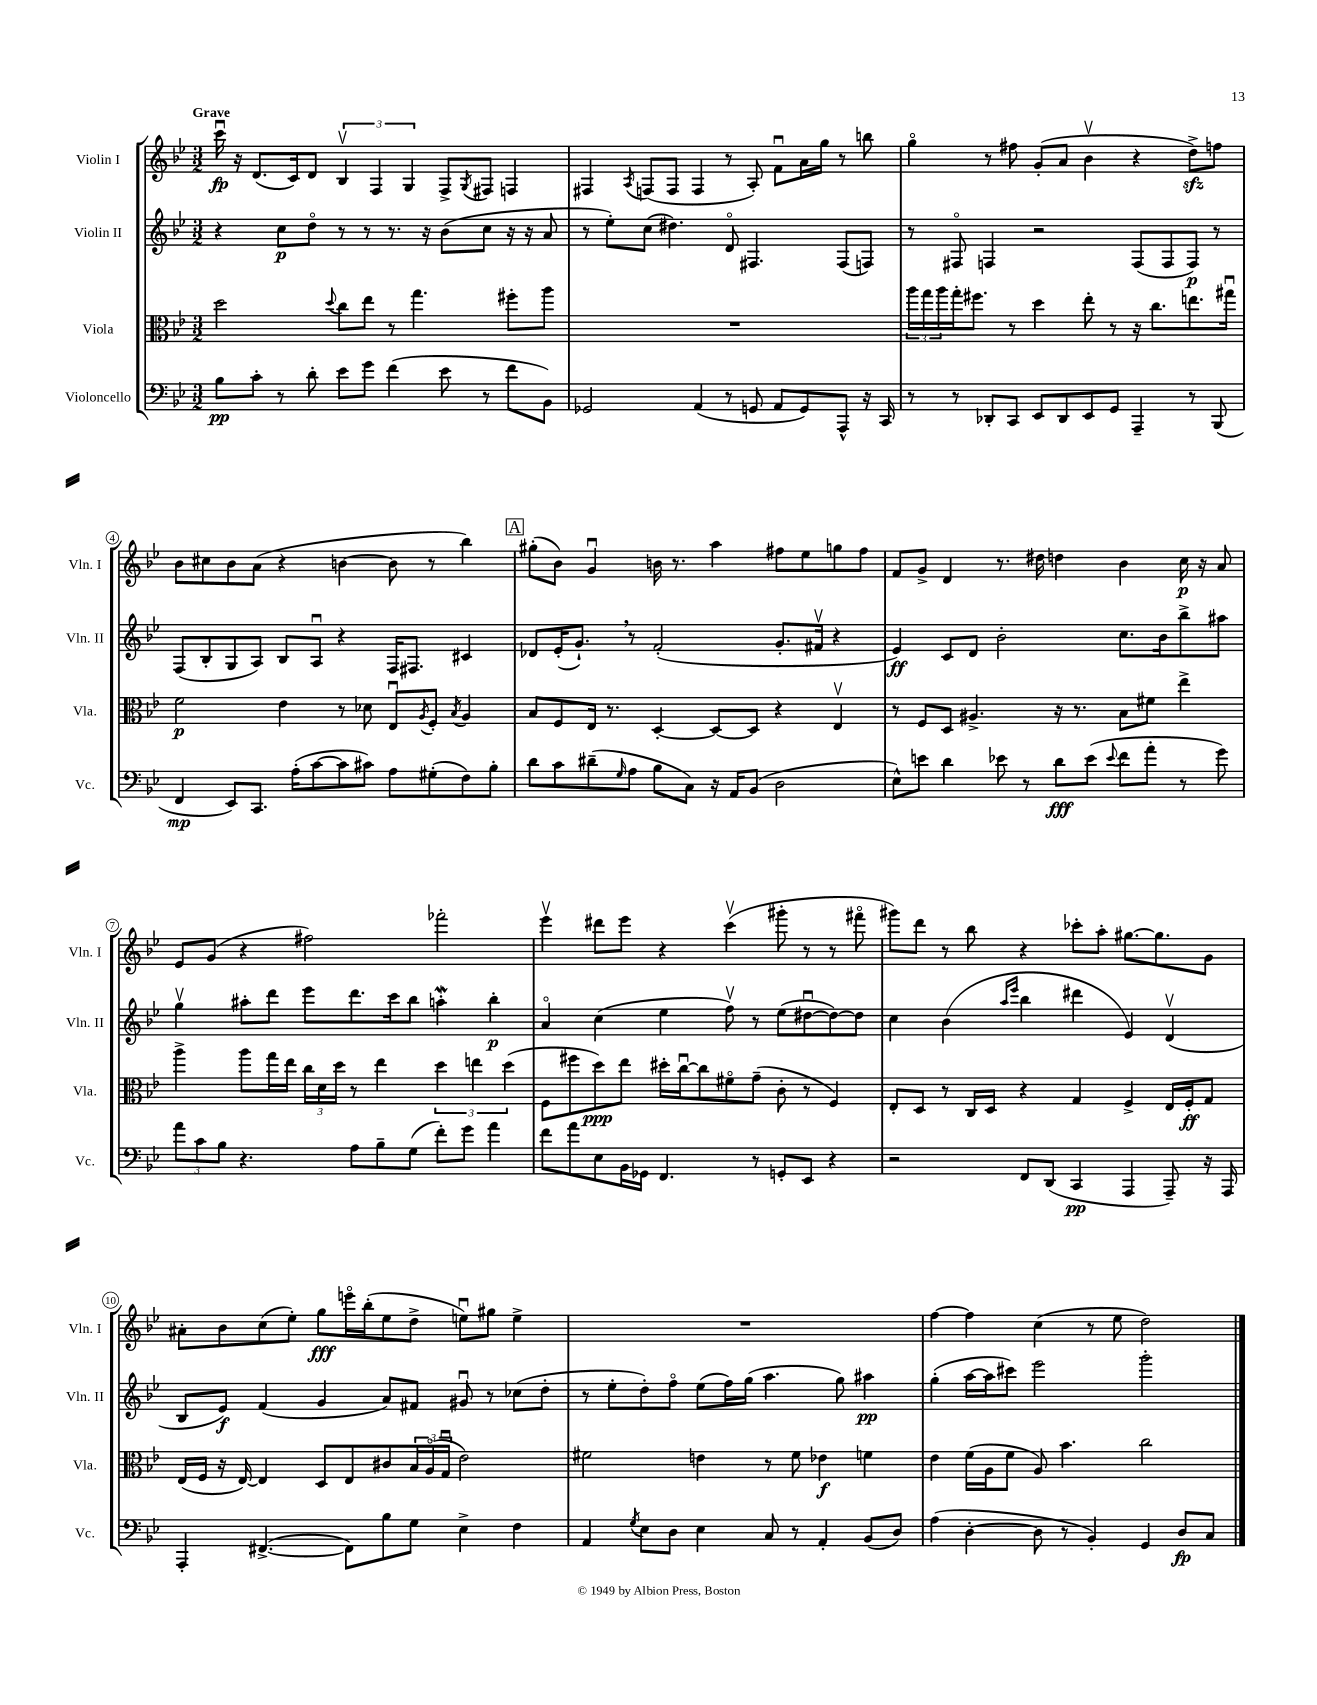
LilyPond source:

<<
\new StaffGroup <<
\new Staff = "s0" \with { instrumentName = "Violin I" shortInstrumentName = "Vln. I" } {
    \clef treble \key bes \major \numericTimeSignature \time 3/2 \tempo "Grave"
    c'''16\downbow\fp r16 d'8.( c'16) d'8 \tuplet 3/2 { bes4\upbow f4 g4 } f8-> \acciaccatura { g8 } fis8 f4 |
    fis4 \acciaccatura { a8 } f8( f8 f4 r8 a8-.) f'8\downbow a'16 g''16 r8 b''8 |
    g''4\flageolet r8 fis''8 g'8-.( a'8 bes'4\upbow r4 d''8->\sfz) f''8 |
    bes'8 cis''8 bes'8 a'8( r4 b'4~ b'8 r8 bes''4) |
    \mark \markup { \box "A" } gis''8-.( bes'8) g'4\downbow b'16 r8. a''4 fis''8 ees''8 g''8 fis''8 |
    f'8 g'8-> d'4 r8. dis''16 d''4 bes'4 c''16\p r16 a'8 |
    ees'8 g'8( r4 fis''2) fes'''2-. |
    ees'''4\upbow dis'''8 ees'''8 r4 c'''4\upbow( gis'''8-. r8 r8 fis'''8\flageolet |
    gis'''8) d'''8 r8 bes''8 r4 ces'''8-. a''8-. gis''8.~ gis''8. g'8 |
    ais'8-. bes'8 c''8( ees''8-.) g''8\fff e'''16\flageolet bes''16-.( ees''8 d''8-> e''8\downbow) gis''8 e''4-> |
    R1. |
    f''4~ f''4 c''4( r8 ees''8 d''2) \bar "|." |
}
\new Staff = "s1" \with { instrumentName = "Violin II" shortInstrumentName = "Vln. II" } {
    \clef treble \key bes \major \numericTimeSignature \time 3/2
    r4 c''8\p d''8\flageolet r8 r8 r8. r16 bes'8( c''8 r16 r16 a'8 |
    r8 ees''8-.) c''8( dis''4.) d'8\flageolet fis4. fis8( f8) |
    r8 fis8\flageolet f4 r2 f8( f8 f8\p) r8 |
    f8( bes8-. g8 a8) bes8 a8\downbow r4 f16 fis8. cis'4 |
    \mark \markup { \box "A" } des'8 ees'16-.( g'8.-!) \breathe r8 f'2-.( g'8.-. fis'16\upbow r4 |
    ees'4\ff) c'8 d'8 bes'2-. c''8. bes'16 bes''8-> ais''8 |
    g''4\upbow ais''8-. d'''8 ees'''8 d'''8. c'''16 bes''8 a''4-.\mordent bes''4-.\p |
    a'4\flageolet c''4( ees''4 f''8\upbow) r8 ees''8( dis''8~\downbow dis''8~) dis''8 |
    c''4 bes'4( \grace { a''16 ees'''16 } bes''4 dis'''4 ees'4) d'4\upbow( |
    bes8 ees'8\f) f'4( g'4 a'8) fis'8 gis'8\downbow r8 ces''8( d''8-. |
    r8 ees''8-. d''8-.) f''8\flageolet ees''8( f''16) g''16( a''4. g''8) ais''4\pp |
    g''4-.( a''16~ a''16 cis'''8) ees'''2 g'''2-. \bar "|." |
}
\new Staff = "s2" \with { instrumentName = "Viola" shortInstrumentName = "Vla." } {
    \clef alto \key bes \major \numericTimeSignature \time 3/2
    d''2 \appoggiatura { d''8 } c''8 ees''8 r8 g''4. fis''8-. a''8 |
    R1. |
    \tuplet 3/2 { a''16 g''16 a''16 } g''16-. fis''8. r8 d''4 ees''8-. r8 r16 c''8. e''8. gis''16\downbow |
    f'2\p ees'4 r8 des'8 ees8\downbow \acciaccatura { a8 } f8-. \acciaccatura { bes8 } a4 |
    \mark \markup { \box "A" } bes8 f8 ees16 r8. d4~-. d8~ d8 r4 ees4\upbow |
    r8 f8 d8 ais4.-> r16 r8. bes8 fis'8 ees''4-> |
    a''4-> a''8 g''16 ees''16 \tuplet 3/2 { c''16 d'16 d''16 } r8 ees''4 \tuplet 3/2 { d''4 e''4 d''4( } |
    f8 fis''8 d''8\ppp) ees''8 dis''16-. c''16~\downbow c''8 fis'8\flageolet g'8--( c'8-. r8 f4) |
    ees8-. d8 r8 c16 d16 r4 g4 f4-> ees16 f16-.\ff g8 |
    ees16( f16 r16 ees16~) ees4 d8 ees8 cis'8 \tuplet 3/2 { bes16 a16\flageolet( g16\downbow } ees'2) |
    fis'2 e'4 r8 fis'8 ees'4\f f'4 |
    ees'4 f'16( a16 f'8 a8) bes'4. c''2 \bar "|." |
}
\new Staff = "s3" \with { instrumentName = "Violoncello" shortInstrumentName = "Vc." } {
    \clef bass \key bes \major \numericTimeSignature \time 3/2
    bes8\pp c'8-. r8 d'8-. ees'8 g'8 f'4( ees'8 r8 f'8 bes,8) |
    ges,2 a,4( r8 g,8 a,8 g,8) a,,8-^ r16 c,16 |
    r8 r8 des,8-. c,8 ees,8 des,8 ees,8 g,8 a,,4-- r8 bes,,8( |
    f,4\mp ees,8) c,8. a16-.( c'8~ c'8 cis'8) a8 gis8-.( f8) bes8-. |
    \mark \markup { \box "A" } d'8 c'8 dis'8--( \grace { g16 } a8 bes8 c8) r16 a,16 bes,8( d2 |
    ees8-^) e'8 d'4 ees'8 r8 d'8\fff ees'8( \appoggiatura { ees'8 } f'8 a'8-. r8 g'8) |
    \tuplet 3/2 { a'8 c'8 bes8 } r4. a8 bes8-- g8( f'8-.) g'8 a'4 |
    f'8 a'8 ees8 bes,16 ges,16 f,4. r8 g,8-. ees,8 r4 |
    r2 f,8 d,8( c,4\pp a,,4 a,,8--) r16 a,,16 |
    a,,4-. fis,4.~->( fis,8) bes8 g8 ees4-> f4 |
    a,4 \acciaccatura { g8 } ees8 d8 ees4 c8 r8 a,4-. bes,8( d8) |
    a4( d4~-. d8 r8 bes,4-.) g,4 d8\fp c8 \bar "|." |
}
>>
>>
\layout { \context { \Score \override BarNumber.stencil = #(make-stencil-circler 0.1 0.3 ly:text-interface::print) } }
